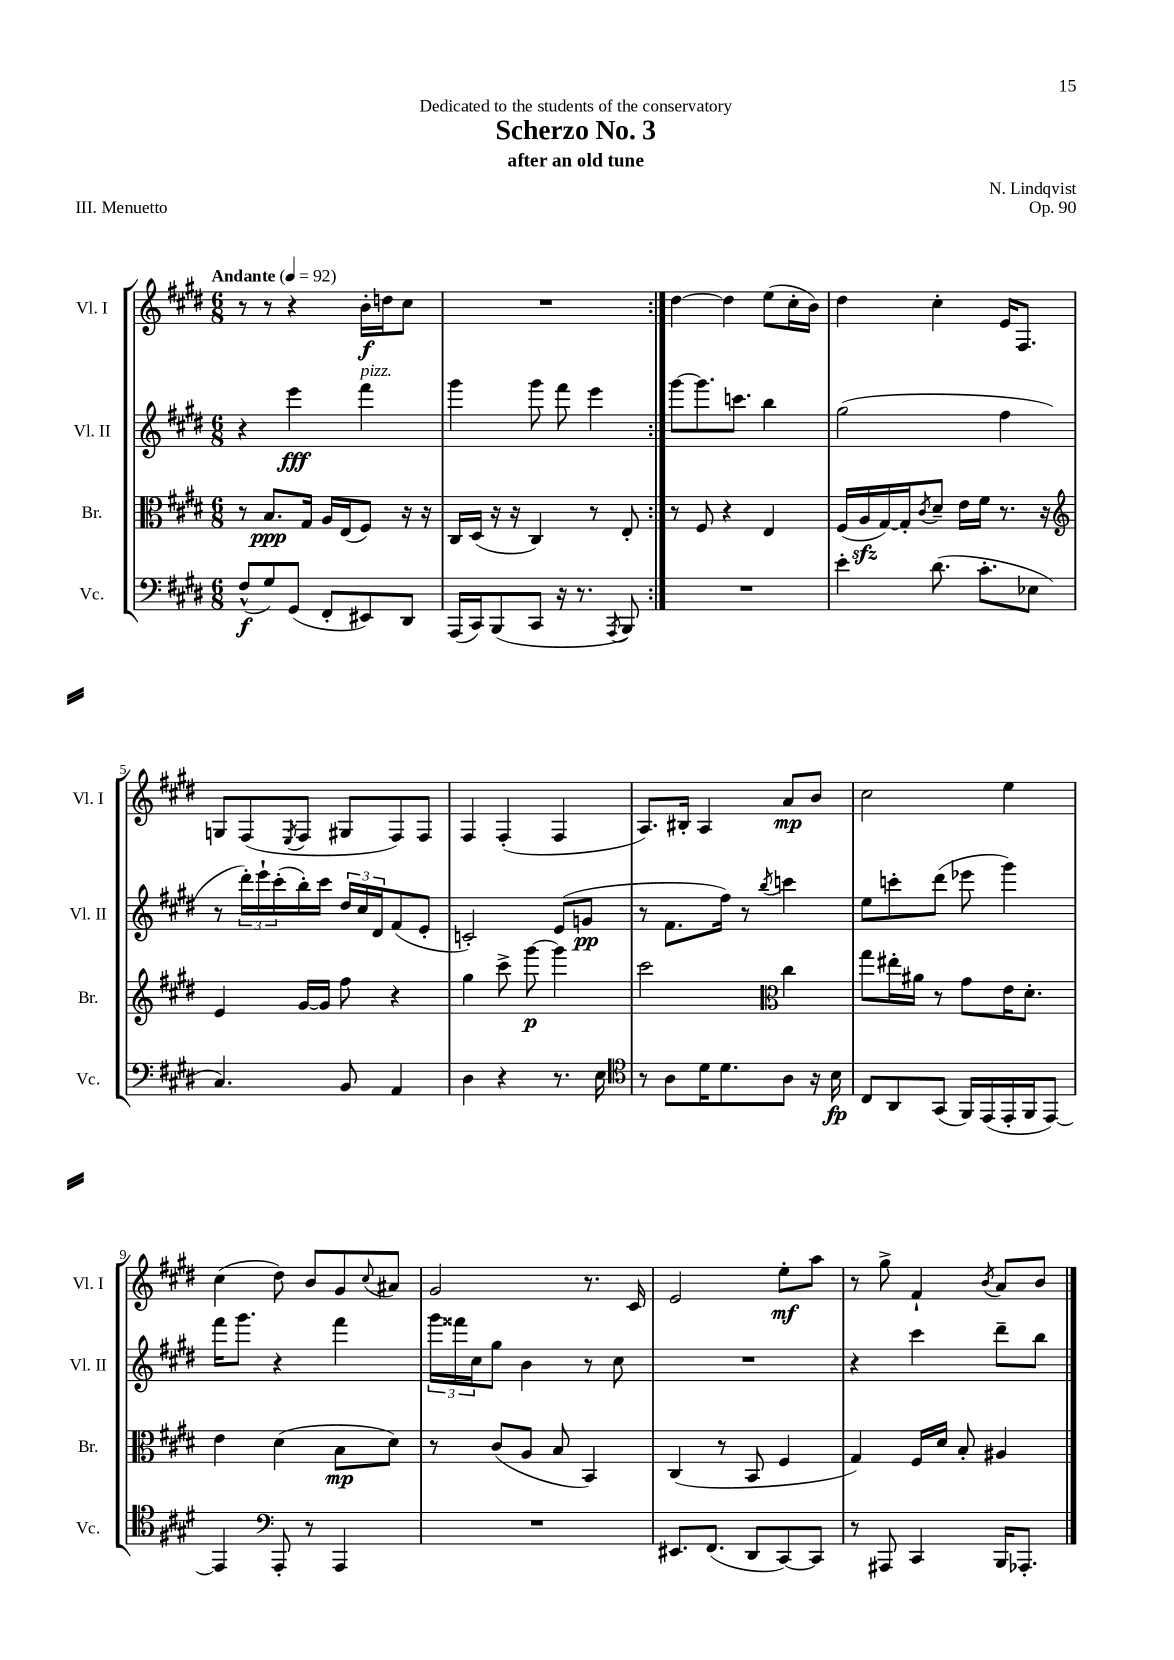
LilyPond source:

\header { title = "Scherzo No. 3" composer = "N. Lindqvist" subtitle = "after an old tune" dedication = "Dedicated to the students of the conservatory" opus = "Op. 90" piece = "III. Menuetto" }
<<
\new StaffGroup <<
\new Staff = "s0" \with { instrumentName = "Vl. I" shortInstrumentName = "Vl. I" } {
    \clef treble \key e \major \numericTimeSignature \time 6/8 \tempo "Andante" 4 = 92
    \repeat volta 2 { r8 r8 r4 b'16-.\f d''16 cis''8 |
    R2. | }
    dis''4~ dis''4 e''8( cis''16-. b'16) |
    dis''4 cis''4-. e'16 fis8. |
    g8 fis8( \acciaccatura { e8 } fis8 gis8 fis8) fis8 |
    fis4 fis4-.( fis4 |
    a8.) bis16-. a4 a'8\mp b'8 |
    cis''2 e''4 |
    cis''4( dis''8) b'8 gis'8 \appoggiatura { cis''8 } ais'8 |
    gis'2 r8. cis'16 |
    e'2 e''8-.\mf a''8 |
    r8 gis''8-> fis'4-! \acciaccatura { b'8 } a'8 b'8 \bar "|." |
}
\new Staff = "s1" \with { instrumentName = "Vl. II" shortInstrumentName = "Vl. II" } {
    \clef treble \key e \major \numericTimeSignature \time 6/8
    \repeat volta 2 { r4 e'''4\fff fis'''4^\markup { \italic "pizz." } |
    gis'''4 gis'''8 fis'''8 e'''4 | }
    gis'''8~ gis'''8. c'''8. b''4 |
    gis''2( fis''4 |
    r8 \tuplet 3/2 { dis'''16-.) e'''16-! cis'''16-.( } b''16-.) cis'''16 \tuplet 3/2 { dis''16 cis''16 dis'16 } fis'8( e'8-. |
    c'2-.) e'8( g'8\pp |
    r8 fis'8. fis''16) r8 \acciaccatura { b''8 } c'''4 |
    e''8 c'''8-. dis'''8( ees'''8 gis'''4) |
    fis'''16 gis'''8. r4 fis'''4 |
    \tuplet 3/2 { gis'''16 fisis'''16 cis''16 } gis''8 b'4 r8 cis''8 |
    R2. |
    r4 cis'''4 dis'''8-- b''8 \bar "|." |
}
\new Staff = "s2" \with { instrumentName = "Br." shortInstrumentName = "Br." } {
    \clef alto \key e \major \numericTimeSignature \time 6/8
    \repeat volta 2 { r8 b8.\ppp gis16 a16 e16( fis8) r16 r16 |
    cis16 dis16( r16 r16 cis4) r8 e8-. | }
    r8 fis8 r4 e4 |
    fis16( a16\sfz gis16~) gis16-. \acciaccatura { cis'8 } dis'8-- e'16 fis'16 r8. r16 |
    \clef treble e'4 gis'16~ gis'16 fis''8 r4 |
    gis''4 cis'''8-> gis'''8~\p gis'''4 |
    cis'''2 \clef alto cis''4 |
    gis''8 eis''16-. ais'16 r8 gis'8 e'16 dis'8.-. |
    e'4 dis'4( b8\mp dis'8) |
    r8 cis'8( a8 b8 b,4) |
    cis4( r8 b,8 fis4 |
    gis4) fis16 dis'16 b8-. ais4 \bar "|." |
}
\new Staff = "s3" \with { instrumentName = "Vc." shortInstrumentName = "Vc." } {
    \clef bass \key e \major \numericTimeSignature \time 6/8
    \repeat volta 2 { fis8-^\f( gis8) gis,8( fis,8-. eis,8) dis,8 |
    a,,16( cis,16) b,,8( cis,8 r16 r8. \acciaccatura { a,,8 } b,,8) | }
    R2. |
    e'4-. dis'8.( cis'8.-. ees8 |
    cis4.) b,8 a,4 |
    dis4 r4 r8. e16 |
    \clef tenor r8 a8 dis'16 dis'8. a8 r16 b16\fp |
    cis8 a,8 gis,8( fis,16) e,16( e,16-. fis,16 e,8~) |
    e,4 \clef bass a,,8-. r8 a,,4 |
    R2. |
    eis,8. fis,8.( dis,8 cis,8~) cis,8 |
    r8 ais,,8 cis,4 b,,16 aes,,8.-. \bar "|." |
}
>>
>>
